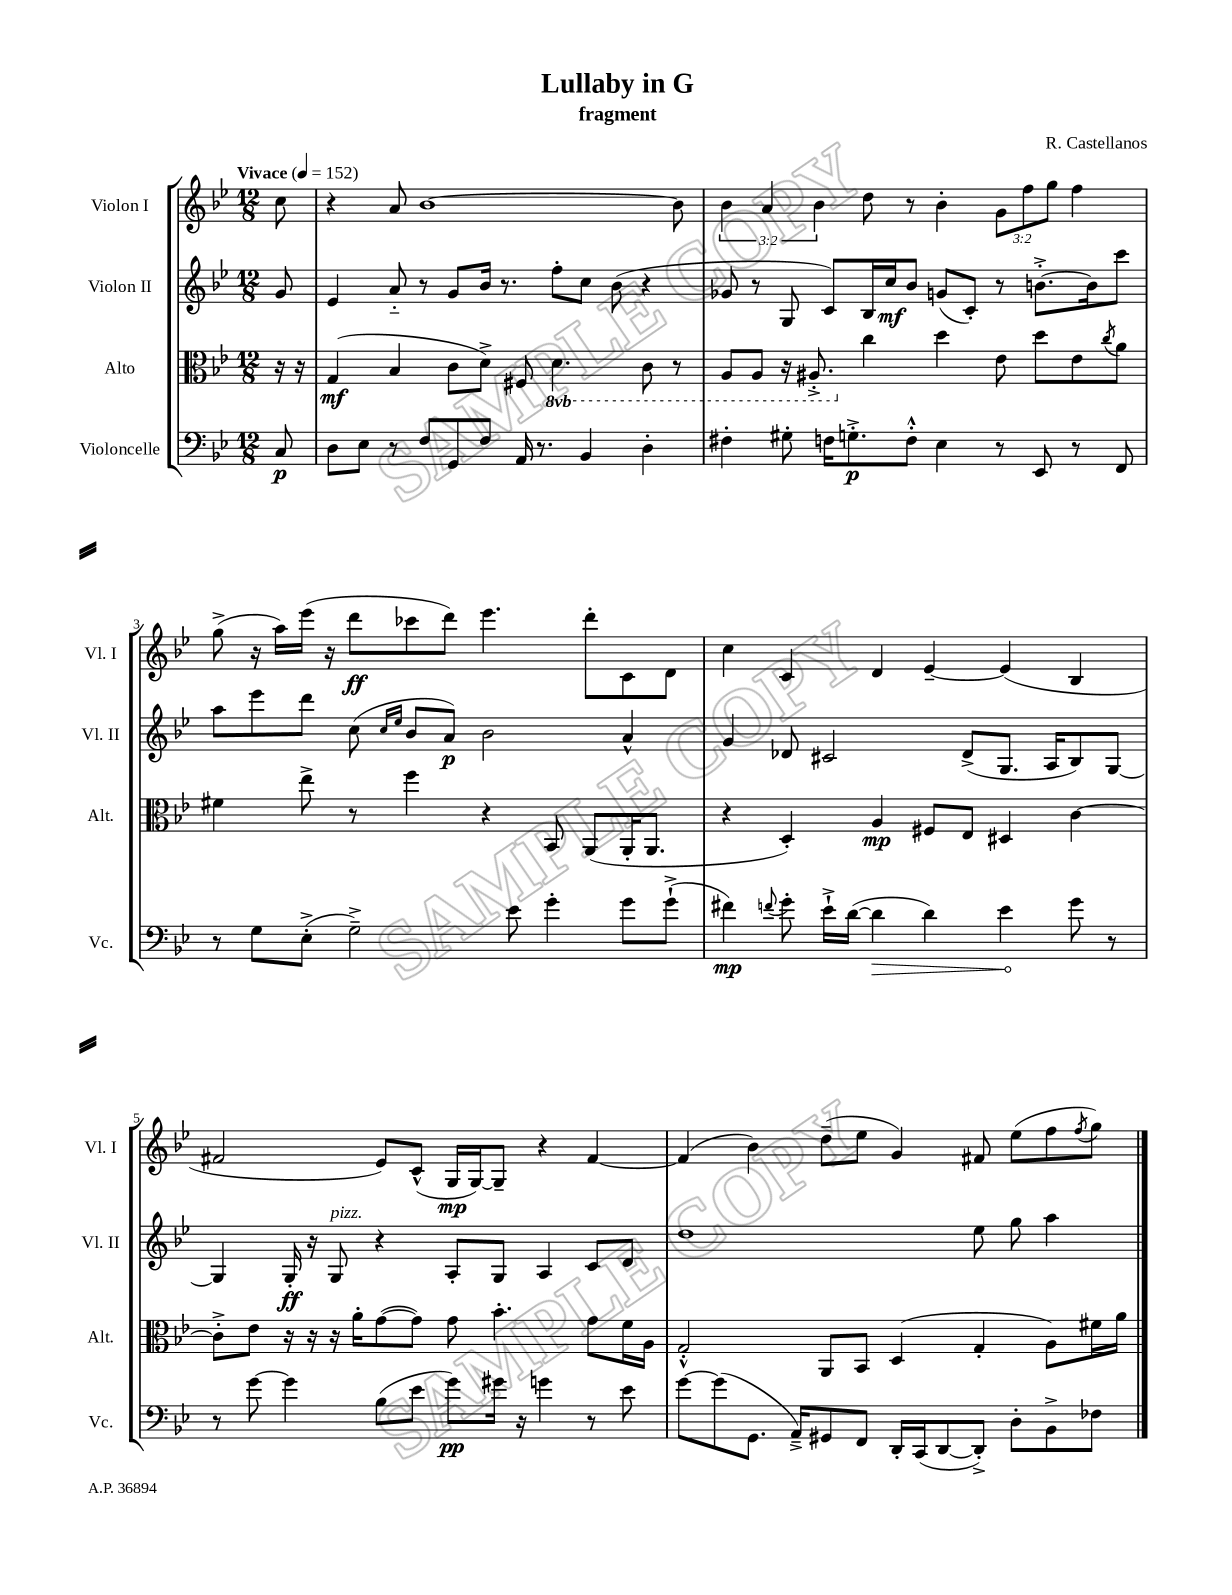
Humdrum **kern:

**kern	**kern	**kern	**kern
*staff4	*staff3	*staff2	*staff1
*clefF4	*clefC3	*clefG2	*clefG2
*k[b-e-]	*k[b-e-]	*k[b-e-]	*k[b-e-]
*M12/8	*M12/8	*M12/8	*M12/8
*MM152	*MM152	*MM152	*MM152
8C	16r	8g	8cc
.	16r	.	.
=	=	=	=
8D	(4G	4e-	4r
8E-	.	.	.
8r	4B-	8a'~	8a
8F	.	8r	[1b-
8GG	8c	8g	.
8F	8d^)	16b-	.
.	.	8.r	.
16AA	8F#	.	.
8.r	.	.	.
.	4.D	8ff'	.
4BB-	.	8cc	.
.	.	(8b-	.
4D'	8C	4r	.
.	8r	.	8b-]
=	=	=	=
4F#'	8AA	8g-	6b-
.	8AA	8r	.
.	.	.	6a
8G#'	16r	8G	.
.	8.AA#'^	.	.
.	.	.	6b-
16F	.	8c)	.
8.G'^	.	.	.
.	4cc	16B-	8dd
.	.	16cc	.
8F'^^	.	8b-	8r
4E-	4dd	(8g	4b-'
.	.	8c')	.
8r	8e-	8r	12g
.	.	.	12ff
8EE-	8dd	[8.b'^	.
.	.	.	12gg
8r	8e-	.	4ff
.	.	16b]	.
.	8qcc	.	.
8FF	8a	8ccc	.
=	=	=	=
8r	4f#	8aa	(8gg^
8G	.	8eee-	16r
.	.	.	16aa)
(8E-'^	8ee-^	8ddd	(16eee-
.	.	.	16r
2G~^)	8r	(8cc	8ddd
.	.	16qqcc	.
.	.	16qqee-	.
.	4ff	8b-	8ccc-
.	.	8a)	8ddd)
.	4r	2b-	4.eee-
8e-	.	.	.
4g'	8BB-	.	.
.	(8AA	.	8ddd'
8g	16AA'	4a^^	8c
.	8.AA	.	.
(8g`^	.	.	8d
=	=	=	=
4f#)	4r	4g	4cc
8qqf	.	.	.
8g'	4D')	8d-	4c
16e-`^	.	2c#	.
([16d	.	.	.
4d]	4A	.	4d
4d)	8F#	.	[4e-~
.	8E-	(8d-^	.
4e-	4D#	8.G	(4e-]
.	.	16A	.
8g	[4c	8B-)	4B-
8r	.	[8G	.
=	=	=	=
8r	8c'^]	4G]	2f#
[8g	8e-	.	.
4g]	16r	16G'	.
.	16r	16r	.
.	16r	8G	.
.	16a'	.	.
(8B-	([8g	4r	8e-)
8e-	8g])	.	(8c^^
8g)	8g	8A'	16G
.	.	.	[16G)
16g#	4.b-'	8G	8G~]
16r	.	.	.
4g	.	4A	4r
8r	8g	8c	[4f#
8e-	16f	8d	.
.	16A	.	.
=	=	=	=
[8g	2G'^^	1dd	(4f#]
(8g]	.	.	.
8.GG	.	.	4b-)
16AA~^)	.	.	.
8GG#	8AA	.	(8dd~
8FF	8BB-	.	8ee-
16DD'	(4D	.	4g)
(16CC	.	.	.
[8DD	.	.	.
8DD'^])	4G'	8ee-	8f#
8D'	.	8gg	(8ee-
8BB-^	8A)	4aa	8ff
.	.	.	8qff
8F-	16f#	.	8gg)
.	16a	.	.
==	==	==	==
*-	*-	*-	*-
